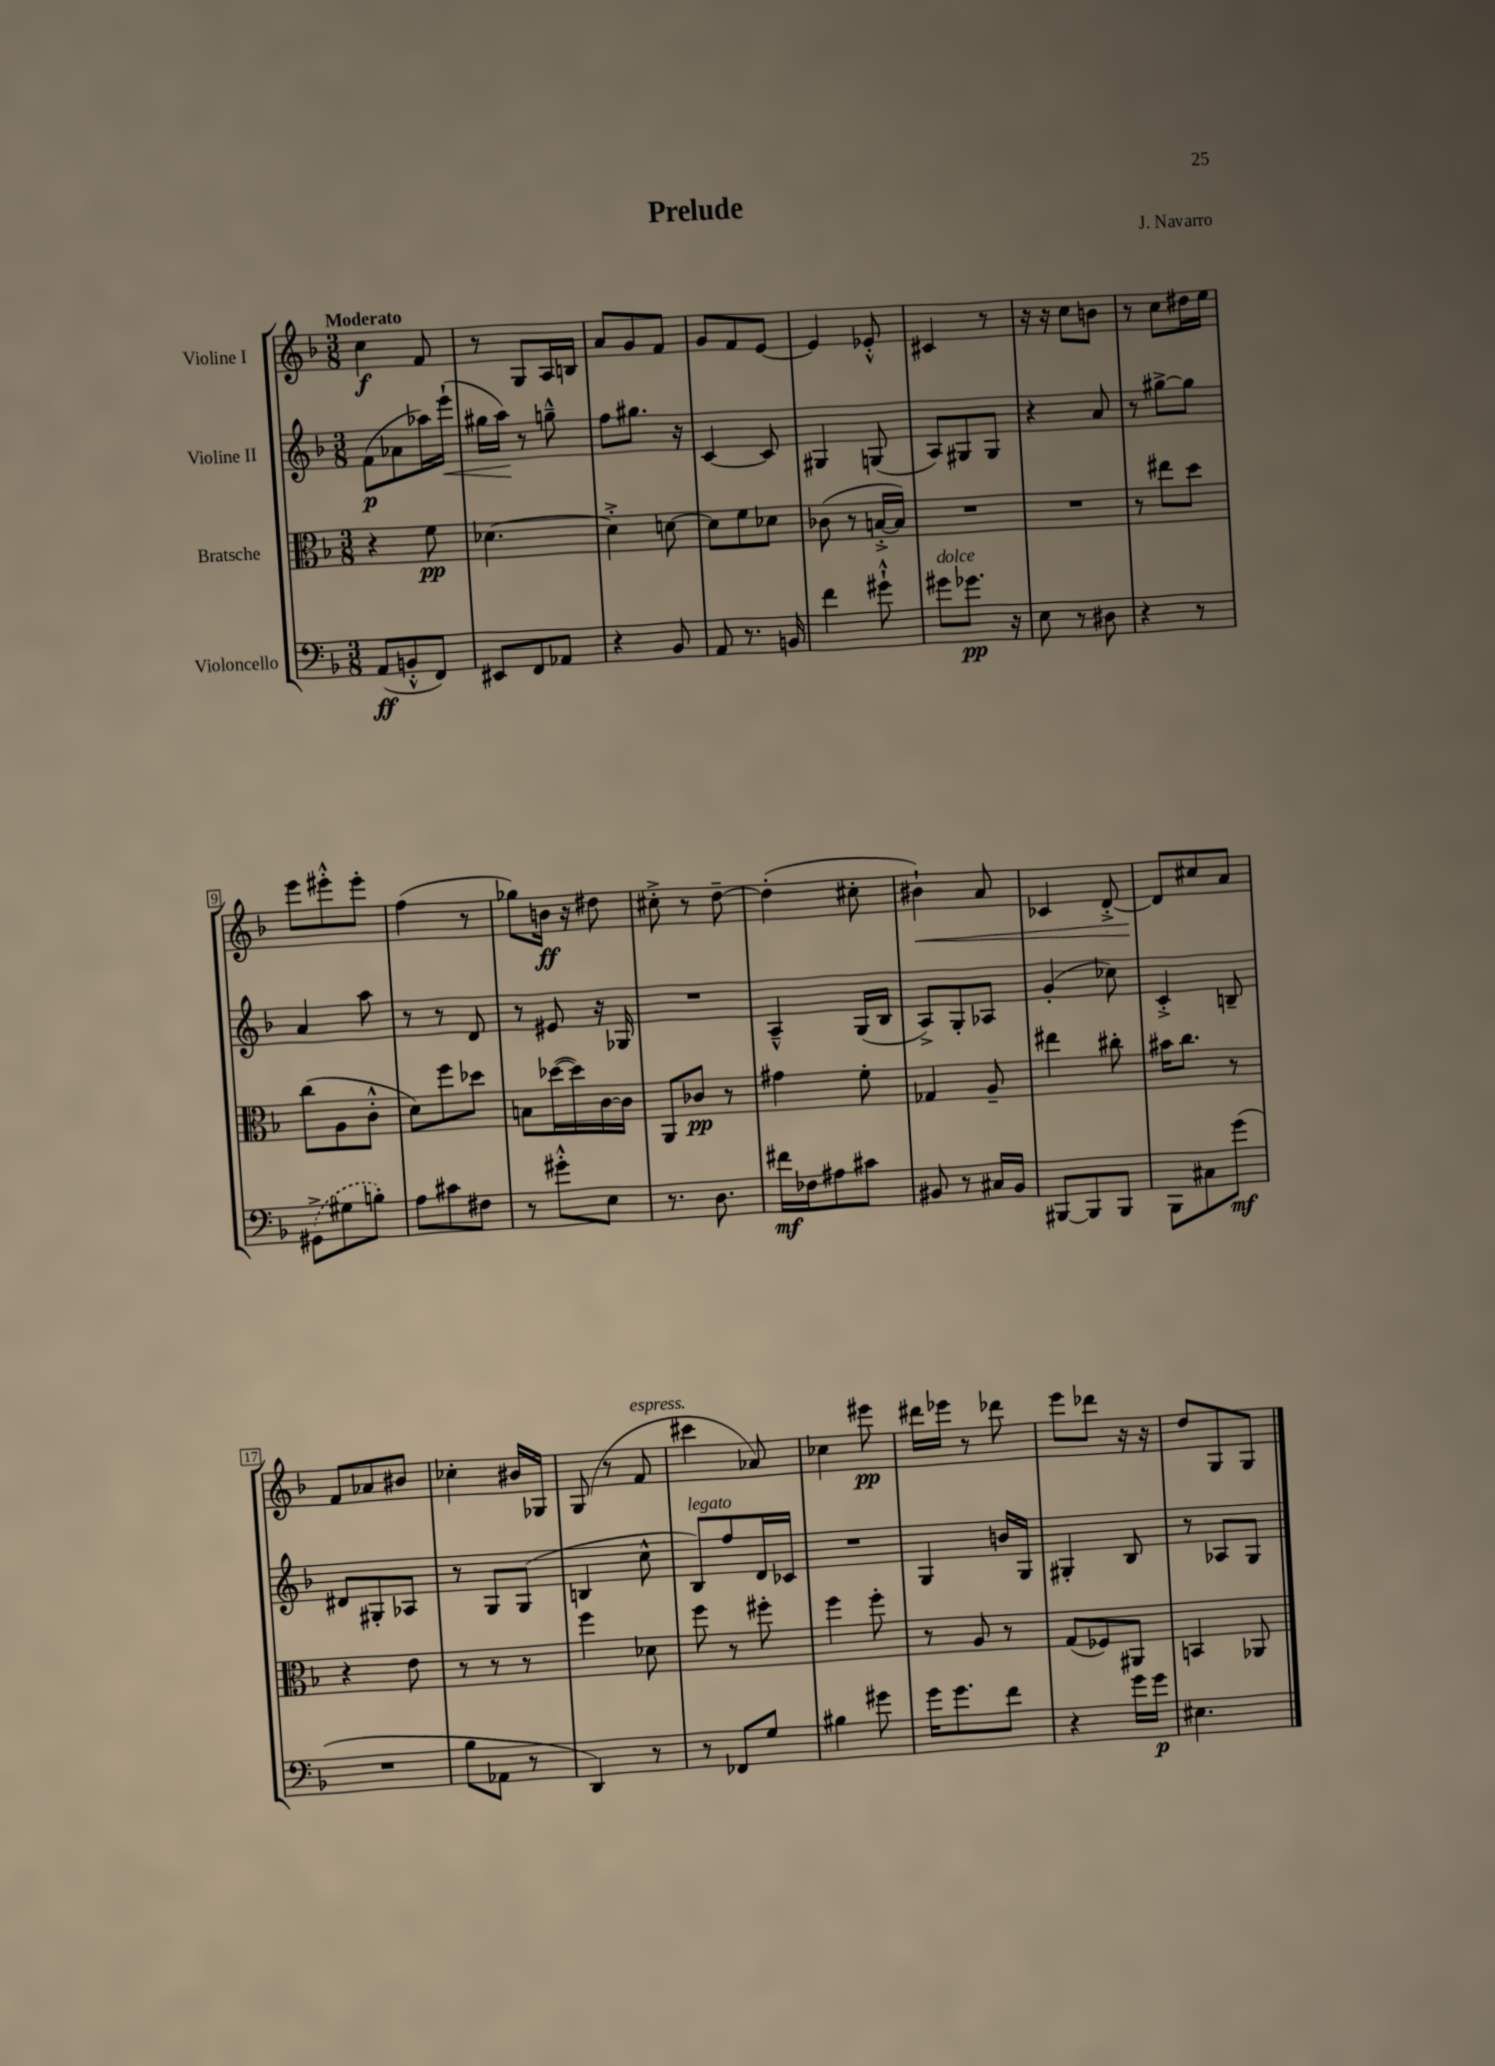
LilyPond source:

\header { title = "Prelude" composer = "J. Navarro" }
<<
\new StaffGroup <<
\new Staff = "s0" \with { instrumentName = "Violine I" } {
    \clef treble \key f \major \numericTimeSignature \time 3/8 \tempo "Moderato"
    c''4\f f'8 |
    r8 g8 a16 b16 |
    a'8 g'8 f'8 |
    g'8 f'8 e'8~ |
    e'4 ees'8-.-^ |
    cis'4 r8 |
    r16 r16 c''8 b'8 |
    r8 c''8 dis''16 e''16 |
    e'''8 eis'''8-.-^ eis'''8-. |
    f''4( r8 |
    ges''8) b'16\ff r16 dis''8 |
    cis''8-.-> r8 d''8~-- |
    d''4-.( cis''8-. |
    bis'4-!\<) a'8 |
    ces'4 d'8~-.-> |
    d'8\! cis''8 a'8 |
    f'8 aes'8 bis'8 |
    ces''4-. bis'16 ges16 |
    g8( r8 f'8^\markup { \italic "espress." } |
    cis'''4 aes'8) |
    ces''4 eis'''8\pp |
    dis'''16 ees'''16 r8 des'''8 |
    e'''8 des'''8 r16 r16 |
    d''8 g8 g8 \bar "|." |
}
\new Staff = "s1" \with { instrumentName = "Violine II" } {
    \clef treble \key f \major \numericTimeSignature \time 3/8
    f'8\p( aes'8 aes''16) e'''16-!\<( |
    gis''16 a''16\!) r8 g''8---^ |
    f''8 gis''8. r16 |
    c'4~ c'8 |
    gis4 g8( |
    a8) gis8 gis8 |
    r4 a'8 |
    r8 gis''8~-> gis''8 |
    a'4 a''8 |
    r8 r8 d'8 |
    r8 eis'8 r16 ges16 |
    R4. |
    a4---^ g16( bes16 |
    a8->) g8-. aes8 |
    g'4-.( ces''8) |
    c'4-.-> b8-- |
    dis'8 gis8-. aes8 |
    r8 g8 g8( |
    b4 c''8-^ |
    bes8^\markup { \italic "legato" }) f''8 d'16 ces'16 |
    R4. |
    g4 b'16 g16 |
    gis4-. bes8 |
    r8 aes8 g8 \bar "|." |
}
\new Staff = "s2" \with { instrumentName = "Bratsche" } {
    \clef alto \key f \major \numericTimeSignature \time 3/8
    r4 f'8\pp |
    des'4.~ |
    des'4-.-> d'8~ |
    d'8 f'8 des'8 |
    ces'8( r8 b16~-.-> b16) |
    R4. |
    R4. |
    r8 eis''8 d''8 |
    c''8( a8 c'8-.-^ |
    d'8) f''8 des''8 |
    b8 des''16~( des''16) c'16~ c'16 |
    a,8 ces'8\pp r8 |
    gis'4 f'8-. |
    ges4 a8-- |
    eis''4 cis''8-. |
    bis'16 c''8. r8 |
    r4 e'8 |
    r8 r8 r8 |
    f''4 des'8 |
    f''8 r8 fis''8-. |
    f''4 f''8-. |
    r8 a8 r8 |
    g8( fes8) ais,8 |
    b,4 aes,8 \bar "|." |
}
\new Staff = "s3" \with { instrumentName = "Violoncello" } {
    \clef bass \key f \major \numericTimeSignature \time 3/8
    a,8\ff( b,8-.-^ f,8) |
    eis,8 f,8 aes,8 |
    r4 bes,8 |
    a,8 r8. b,16 |
    f'4 gis'8-!-^ |
    gis'8^\markup { \italic "dolce" } ges'8.\pp r16 |
    e8 r8 dis8 |
    r4 r8 |
    \once \slurDashed gis,8->( gis8 b8-.) |
    a8 cis'8 fis8 |
    r8 gis'8-.-^ e8 |
    r8. d8. |
    fis'16\mf fes16 ais8 cis'8 |
    bis,8 r8 cis16 bis,16 |
    bis,,8~ bis,,8 bis,,8 |
    bes,,8 cis8 g'8\mf( |
    R4. |
    bes8 aes,8 r8 |
    d,4) r8 |
    r8 fes,8 g8 |
    bis4 gis'8 |
    g'16 g'8. f'8 |
    r4 g'16 g'16\p |
    eis4. \bar "|." |
}
>>
>>
\layout { \context { \Score \override BarNumber.stencil = #(make-stencil-boxer 0.1 0.3 ly:text-interface::print) } }
